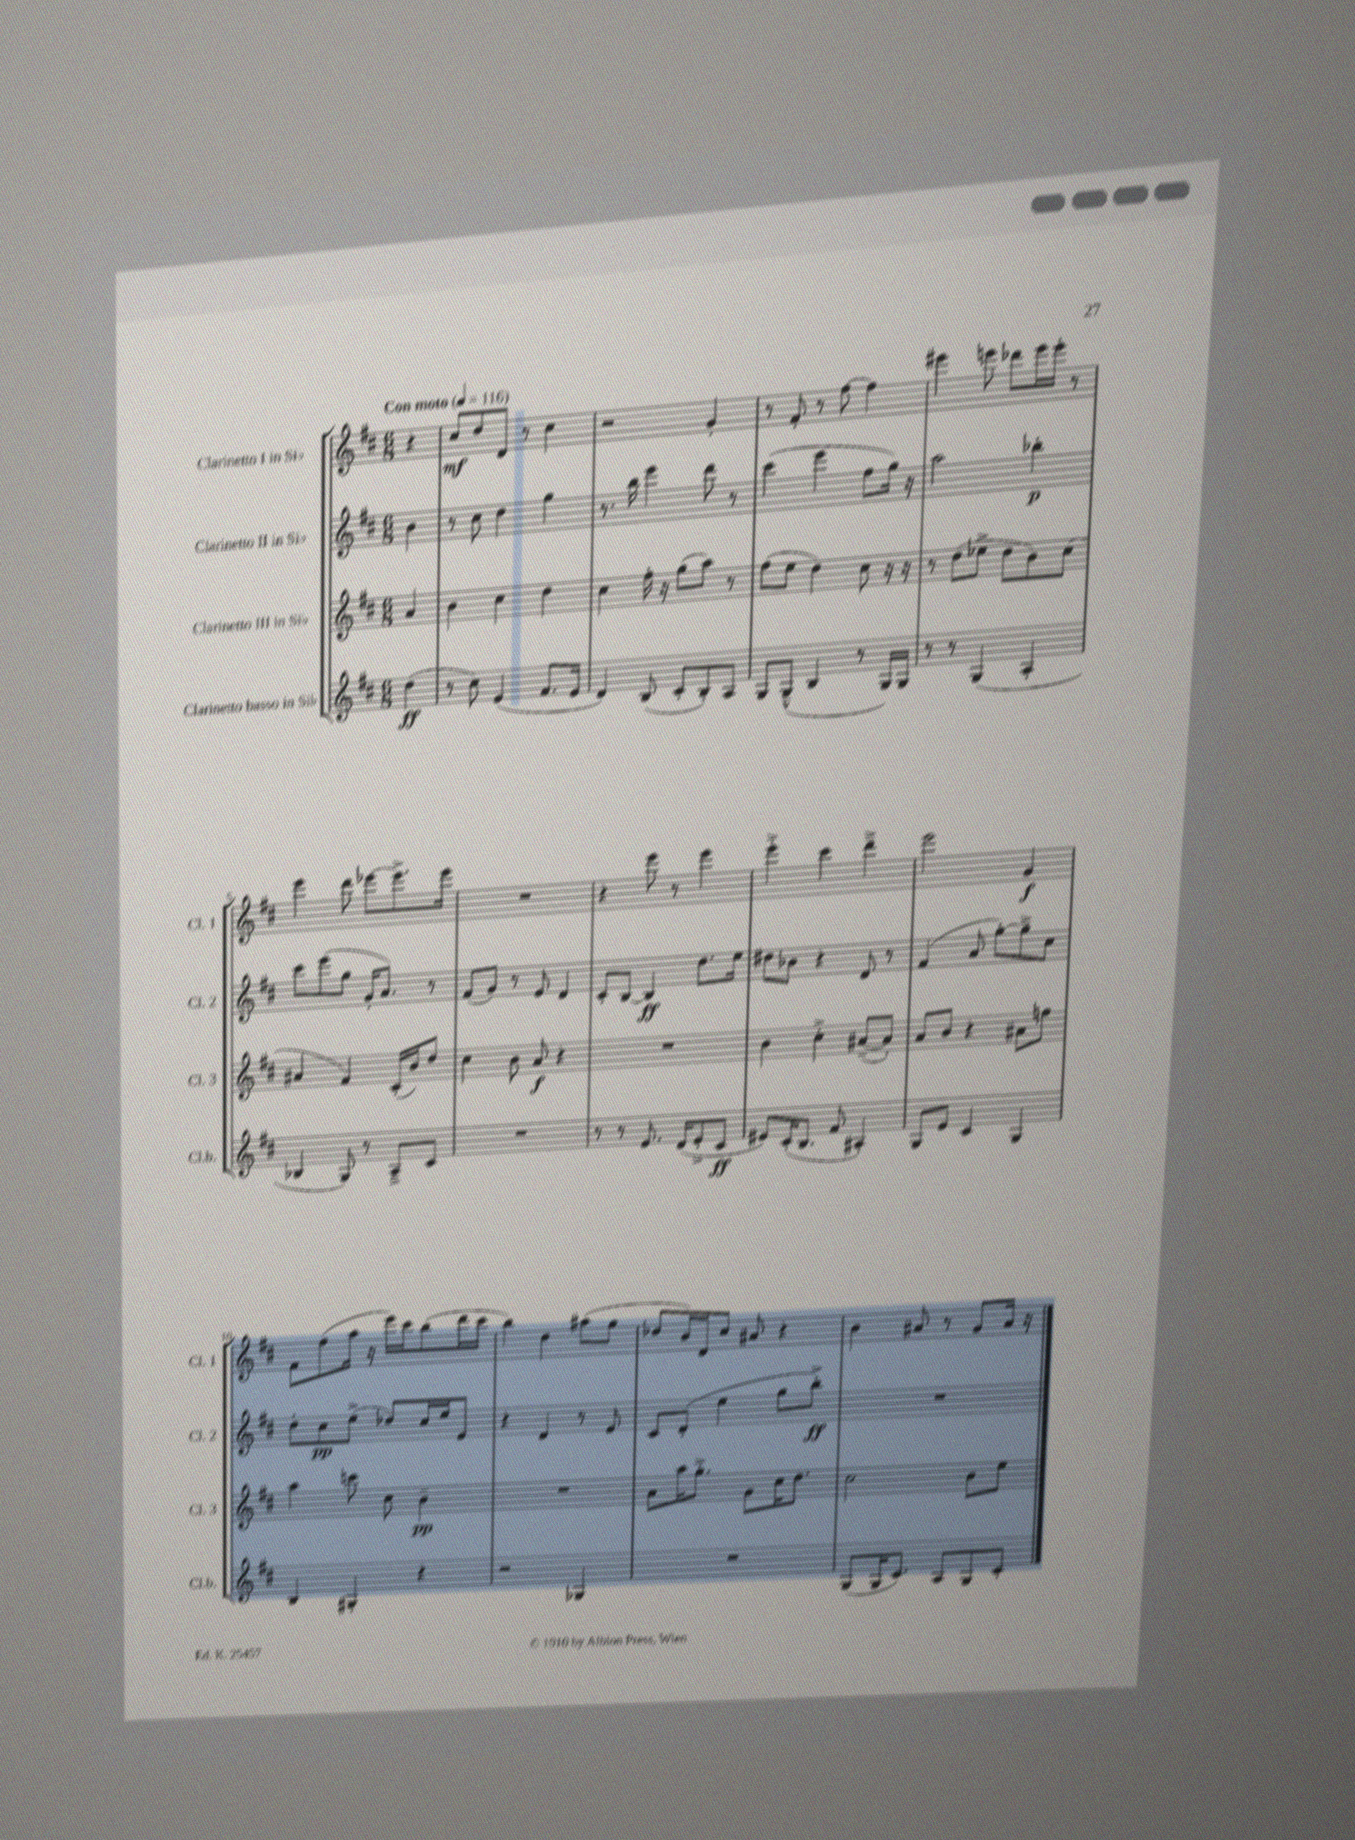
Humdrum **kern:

**kern	**kern	**kern	**kern
*staff4	*staff3	*staff2	*staff1
*clefG2	*clefG2	*clefG2	*clefG2
*k[f#c#]	*k[f#c#]	*k[f#c#]	*k[f#c#]
*M6/8	*M6/8	*M6/8	*M6/8
*MM116	*MM116	*MM116	*MM116
(4dd\	4a/	4b\	4r
=	=	=	=
8r	4b\	8r	8cc#/L
8cc#\)	.	8cc#\	8dd/
(4e/	4cc#\	4dd\	8d/J
.	.	.	8r
8.f#/L	4dd\	4gg\	4cc#\
16e/Jk	.	.	.
=	=	=	=
4d/)	4cc#\	8.r	2r
.	.	16bb\	.
(8B/	16ff#'\	4eee\	.
.	16r	.	.
8c#'/L	(8gg\L	.	.
8B'/)	8aa\J)	8ddd\	4g'/
8A/J	8r	8r	.
=	=	=	=
8G/L	(8ff#\L	(4ccc#\	8r
(8G~^^/J	8ee\J	.	8f#'/
4B/	4dd\)	4eee\	8r
.	.	.	[8ff#\
8r	8cc#\	8ff#\L	4ff#\]
16G/LL)	16r	16gg\Jk)	.
16G/JJ	16r	16r	.
=	=	=	=
8r	8r	2aa\	4eee#\
8r	(8dd\L	.	.
(4G/	8ee-^\J	.	8eee\
.	8dd\L	.	8ddd-\L
4A'/	8b\)	4bb-'\	16eee\L
.	.	.	16eee'\JJ
.	(8cc#\J	.	8r
=	=	=	=
4B-/	4a#/	8ccc#\L	4eee\
.	.	(8eee\	.
8G/)	4f#/)	8gg\J	8ddd\
8r	.	16g'/LK	[8eee-\L
.	.	8.a/J)	.
8A~^/L	(16c#'/LL	.	8.eee-^\]
.	16b/J)	.	.
8c#/J	8dd/J	8r	.
.	.	.	16eee-\Jk
=	=	=	=
2.r	4cc#\	(8f#/L	2.r
.	.	8g/J)	.
.	8b\	8r	.
.	8a/	8e/	.
.	4r	4d/	.
=	=	=	=
8r	2.r	8c#'/L	4r
8r	.	[8B/J	.
8.e/	.	4B/]	8eee\
.	.	.	8r
(16d/LK	.	.	.
8e'^/	.	8.dd\L	4eee\
8c#/J	.	.	.
.	.	16ee\Jk	.
=	=	=	=
8e#/L)	4b\	8dd#\L	4eee'^\
(16c#'/K	.	8b-\J	.
8.B/J	.	.	.
.	4cc#'^\	4r	4ccc#\
8f#/	.	.	.
4A#'/)	([8a#~/L	8d/	4ddd~^\
.	8a#'/]J)	8r	.
=	=	=	=
8G/L	8a/L	(4f#/	2eee\
8e/J	8b/J	.	.
4c#/	4r	8a/	.
.	.	[8gg'\L)	.
4G/	8a#\L	8gg~^\]	4g/
.	8ff\J	8cc#\J	.
=	=	=	=
4B/	4aa\	8dd'\L	8f#\L
.	.	8cc#\	(8ff#\
4G#'/	8ccc\	(8ee^\J	16aa\Jk
.	.	.	16r
.	8cc#\	8dd-/L)	16eee\LL)
.	.	.	16ccc#\J
4r	4b~\	16cc#/L	(8bb\
.	.	16ee/J	.
.	.	8e/J	16ddd\L
.	.	.	16ccc#\JJ
=	=	=	=
2r	2.r	4r	4bb\)
.	.	4d/	4dd\
4G-/	.	8r	(8aa#\L
.	.	8e/	8gg\J
=	=	=	=
2.r	8a\L	8c#/L	8dd-/L
.	16aa\K	(8d'/J	16b/L)
.	8.gg'^\J	.	16d/J
.	.	4ee\	8cc#/J
.	8g\L	.	8a#/
.	16cc#\K	8gg\L	4r
.	8.dd\J	.	.
.	.	8bb'^\J)	.
=	=	=	=
(8G/L	2cc#\	2.r	4b\
16G/K	.	.	.
8.c#/J)	.	.	.
.	.	.	8a#/
8A/L	.	.	8r
8G/	8b\L	.	8g/L
8c#'/J	8ee\J	.	16a#/Jk
.	.	.	16r
==	==	==	==
*-	*-	*-	*-
